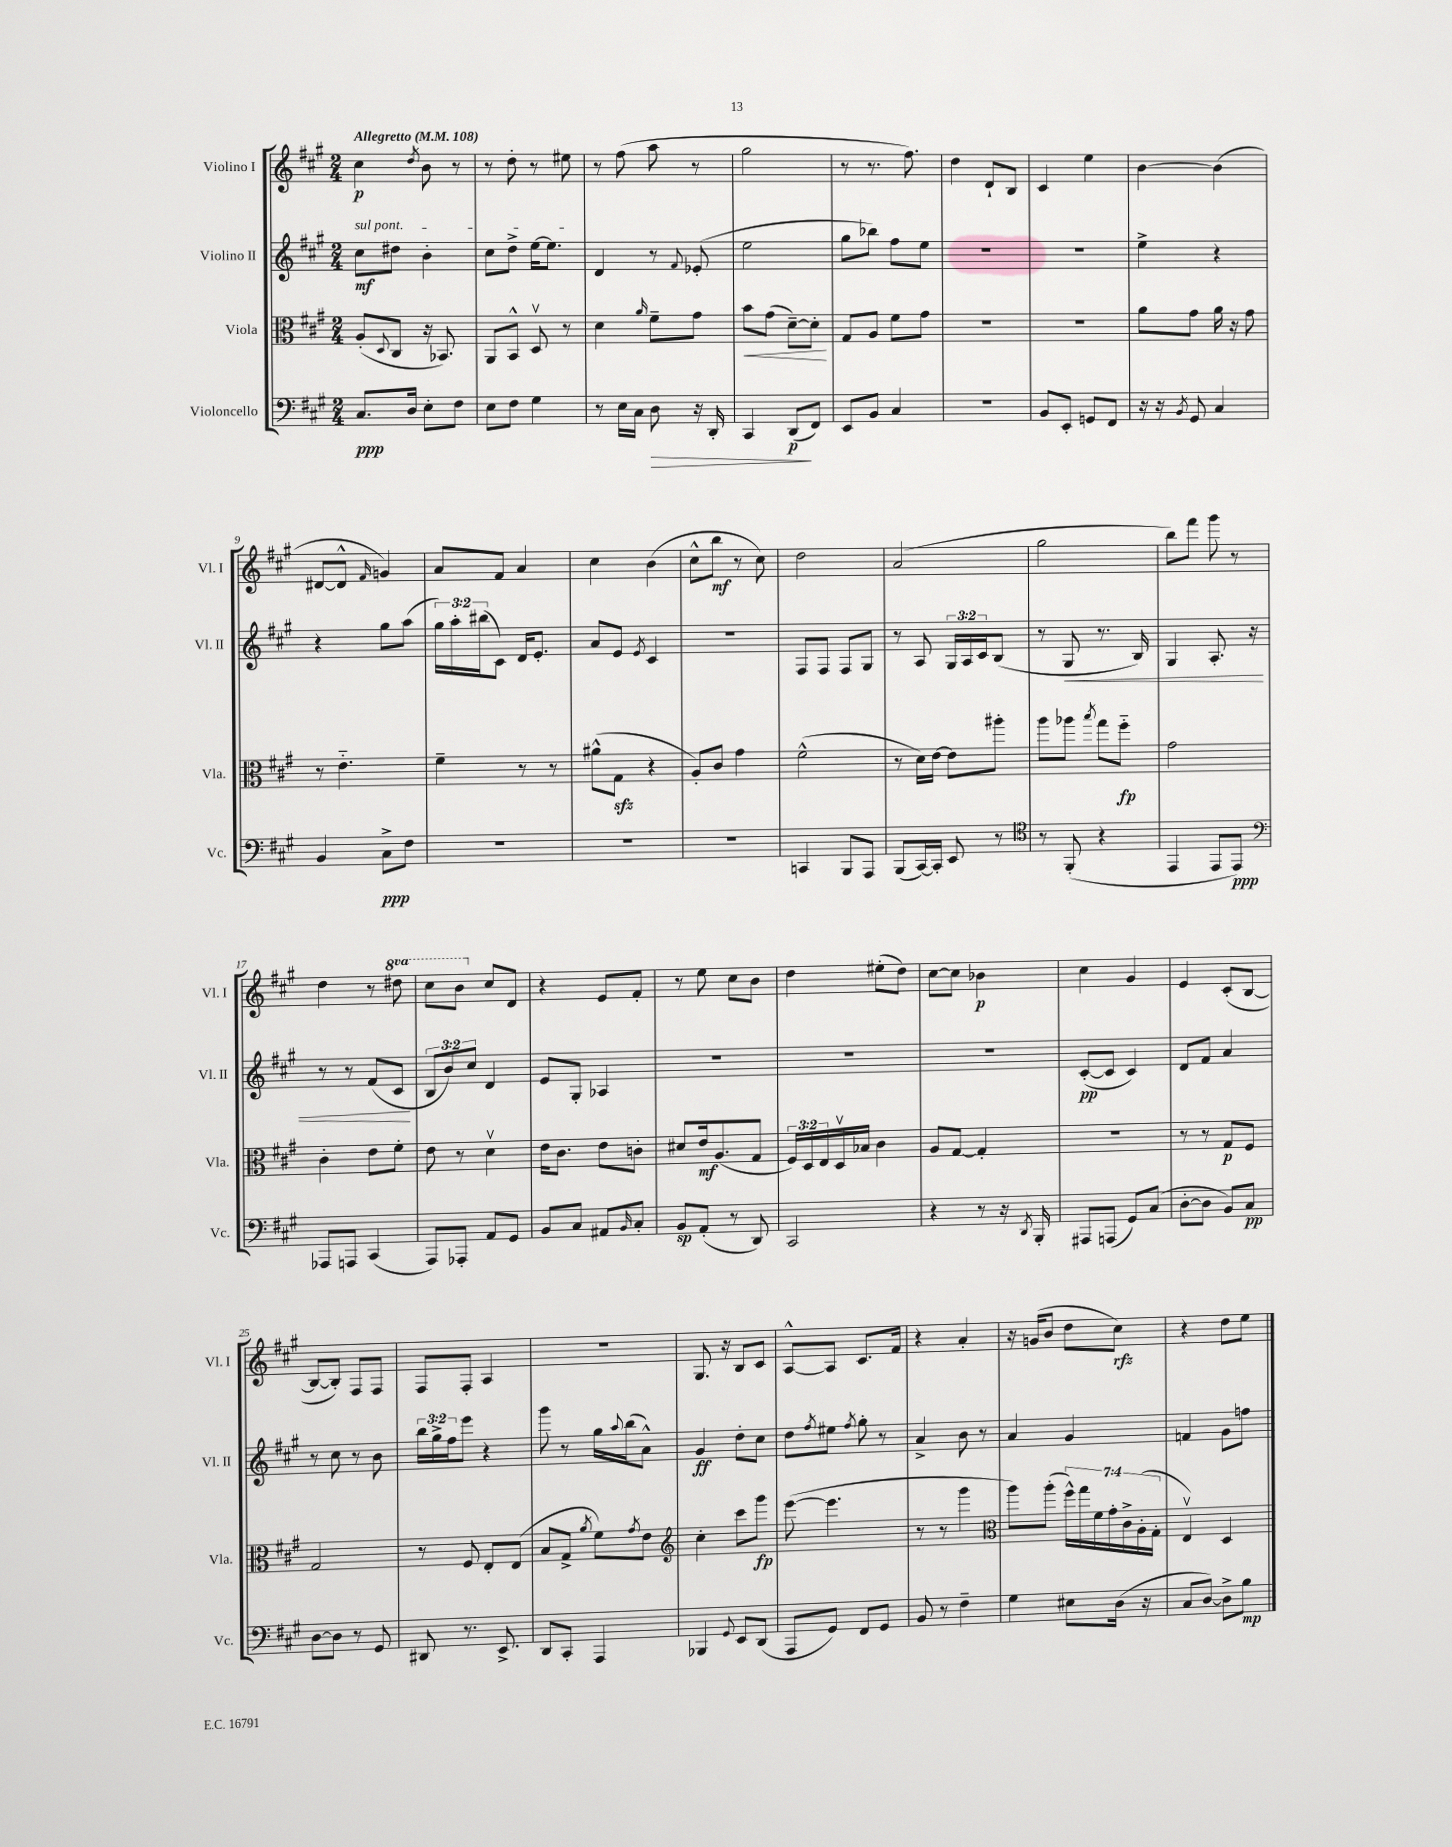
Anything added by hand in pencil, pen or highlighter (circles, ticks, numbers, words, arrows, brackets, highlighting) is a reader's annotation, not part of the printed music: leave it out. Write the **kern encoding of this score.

**kern	**dynam	**kern	**dynam	**kern	**dynam	**kern	**dynam
*part4	*part4	*part3	*part3	*part2	*part2	*part1	*part1
*staff4	*staff4	*staff3	*staff3	*staff2	*staff2	*staff1	*staff1
*I"Violoncello	*	*I"Viola	*	*I"Violino II	*	*I"Violino I	*
*I'Vc.	*	*I'Vla.	*	*I'Vl. II	*	*I'Vl. I	*
*clefF4	*	*clefC3	*	*clefG2	*	*clefG2	*
*k[f#c#g#]	*	*k[f#c#g#]	*	*k[f#c#g#]	*	*k[f#c#g#]	*
*M2/4	*	*M2/4	*	*M2/4	*	*M2/4	*
*MM108	*	*MM108	*	*MM108	*	*MM108	*
=1	=1	=1	=1	=1	=1	=1	=1
!	!	!	!	!	!	!LO:TX:a:B:t=Allegretto	!
!	!	!	!	!LO:TX:a:i:t=sul pont.	!	!	!
8.C#/L	ppp	(8A'/L	.	8cc#\L	mf	4cc#\	p
.	.	8qqD/	.	.	.	.	.
.	.	8C#/J	.	8dd#X\J	.	.	.
16D/Jk	.	.	.	.	.	.	.
.	.	.	.	.	.	8qdd/	.
8E'\L	.	16r	.	4b'\	.	8b\	.
.	.	8.BB-X/)	.	.	.	.	.
8F#\J	.	.	.	.	.	8r	.
=2	=2	=2	=2	=2	=2	=2	=2
8E\L	.	8AA/L	.	8cc#\L	.	8r	.
8F#\J	.	8BB^^/J	.	8dd^\J	.	8dd'\	.
4G#\	.	8Dv/	.	[16ee\KL	.	8r	.
.	.	.	.	8.ee\J]	.	.	.
.	.	8r	.	.	.	8ee#X\	.
=3	=3	=3	=3	=3	=3	=3	=3
8r	.	4d\	.	4d/	.	8r	.
16E\LL	.	.	.	.	.	(8ff#\	.
16C#\JJ	.	.	.	.	.	.	.
.	.	16qqa/	.	.	.	.	.
!	!LO:HP:b	!	!	!	!	!	!
8D\	>	8f#~\L	.	8r	.	8aa\	.
.	.	.	.	8qqf#/	.	.	.
16r	.	8g#\J	.	(8e-X'/	.	8r	.
16DD'/	.	.	.	.	.	.	.
=4	=4	=4	=4	=4	=4	=4	=4
!	!	!	!LO:HP:b	!	!	!	!
4CC#/	.	8b\L	<	2ee\	.	2gg#\	.
.	.	(8g#\J	.	.	.	.	.
(8DD/L	p	[8d~\L)	.	.	.	.	.
8FF#/J)	]	8d'\J]	.	.	.	.	.
.	.	.	[	.	.	.	.
=5	=5	=5	=5	=5	=5	=5	=5
8EE/L	.	8G#/L	.	8gg#\L	.	8r	.
8BB/J	.	8A/J	.	8bb-X\J)	.	8.r	.
4C#/	.	8f#\L	.	8ff#\L	.	.	.
.	.	.	.	.	.	8.ff#\)	.
.	.	8g#\J	.	8ee\J	.	.	.
=6	=6	=6	=6	=6	=6	=6	=6
2r	.	2r	.	2r	.	4dd\	.
.	.	.	.	.	.	8d`/L	.
.	.	.	.	.	.	8B/J	.
=7	=7	=7	=7	=7	=7	=7	=7
8BB/L	.	2r	.	2r	.	4c#/	.
8EE'/J	.	.	.	.	.	.	.
8GGn/L	.	.	.	.	.	4ee\	.
8FF#/J	.	.	.	.	.	.	.
=8	=8	=8	=8	=8	=8	=8	=8
16r	.	8a\L	.	4ee^\	.	[4b\	.
16r	.	.	.	.	.	.	.
8qBB/	.	.	.	.	.	.	.
8GG#/	.	8g#\J	.	.	.	.	.
4C#/	.	16a\	.	4r	.	(4b\]	.
.	.	16r	.	.	.	.	.
.	.	8g#\	.	.	.	.	.
!!LO:LB:g=z
=9	=9	=9	=9	=9	=9	=9	=9
4BB/	.	8r	.	4r	.	[8d#X/L	.
.	.	4.e\	.	.	.	8d#^^/J]	.
.	.	.	.	.	.	16qqf#/	.
8C#^\L	ppp	.	.	8gg#\L	.	4gn/)	.
8F#\J	.	.	.	(8aa\J	.	.	.
=10	=10	=10	=10	=10	=10	=10	=10
2r	.	4f#~\	.	24gg#\LL)	.	8a/L	.
.	.	.	.	24aa'\	.	.	.
.	.	.	.	(24bb#X\J	.	.	.
.	.	.	.	8c#\J)	.	8f#/J	.
.	.	8r	.	16d/KL	.	4a/	.
.	.	.	.	8.e'/J	.	.	.
.	.	8r	.	.	.	.	.
=11	=11	=11	=11	=11	=11	=11	=11
2r	.	(8a#X^^\L	.	8a/L	.	4cc#\	.
.	.	8G#zz\J	.	8e/J	.	.	.
.	.	.	.	8qe/	.	.	.
.	.	4r	.	4c#/	.	(4b\	.
=12	=12	=12	=12	=12	=12	=12	=12
2r	.	8A'/L)	.	2r	.	8cc#^^\L	.
.	.	8c#/J	.	.	.	8bb\J	mf
.	.	4g#\	.	.	.	8r	.
.	.	.	.	.	.	8cc#\)	.
=13	=13	=13	=13	=13	=13	=13	=13
4CCn/	.	(2f#^^\	.	8F#/L	.	2dd\	.
.	.	.	.	8F#/J	.	.	.
8BBB/L	.	.	.	8F#/L	.	.	.
8AAA/J	.	.	.	8G#/J	.	.	.
=14	=14	=14	=14	=14	=14	=14	=14
(8BBB/L	.	8r	.	8r	.	(2a/	.
[16CC#/L)	.	16d\LL)	.	8A/	.	.	.
16CC#'/JJ]	.	[16e\JJ	.	.	.	.	.
8EE/	.	8e\L]	.	24G#/LL	.	.	.
.	.	.	.	24A/	.	.	.
.	.	.	.	24c#/J	.	.	.
8r	.	8aa#X'\J	.	(8B/J	.	.	.
=15	=15	=15	=15	=15	=15	=15	=15
*clefC4	*	*	*	*	*	*	*
8r	.	8aa\L	.	8r	.	2gg#\	.
!	!	!	!	!	!LO:HP:b	!	!
(8FF#'/	.	8aa-X\J	.	8G#/	<	.	.
.	.	8qbb/	.	.	.	.	.
4r	.	8gg#\L	.	8.r	.	.	.
.	.	8ff#\J	fp	.	.	.	.
.	.	.	.	16B/)	.	.	.
=16	=16	=16	=16	=16	=16	=16	=16
4EE/	.	2g#\	.	4G#/	.	8bb\L)	.
.	.	.	.	.	.	8fff#\J	.
8EE/L	.	.	.	8.A'/	.	8ggg#\	.
8EE/J)	ppp	.	.	.	.	8r	.
.	.	.	.	16r	.	.	.
!!LO:LB:g=z
=17	=17	=17	=17	=17	=17	=17	=17
*clefF4	*	*	*	*	*	*	*
8AAA-X/L	.	4c#'\	.	8r	.	4dd\	.
8AAAn/J	.	.	.	8r	.	.	.
(4CC#/	.	8e\L	.	(8f#/L	.	8r	.
*	*	*	*	*	*	*8va	*
.	.	8f#'\J	.	8c#/J	.	8ddd#X\	.
.	.	.	.	.	[	.	.
=18	=18	=18	=18	=18	=18	=18	=18
8AAA/L)	.	8e\	.	12B/L	.	8ccc#\L	.
.	.	.	.	12b/)	.	.	.
8AAA-X'/J	.	8r	.	.	.	8bb\J	.
.	.	.	.	12cc#/J	.	.	.
*	*	*	*	*	*	*X8va	*
8AA/L	.	4dv\	.	4d/	.	8cc#/L	.
8GG#/J	.	.	.	.	.	8d/J	.
=19	=19	=19	=19	=19	=19	=19	=19
8BB/L	.	16e\KL	.	8e/L	.	4r	.
.	.	8.c#\J	.	.	.	.	.
8C#/J	.	.	.	8G#'/J	.	.	.
8AA#X/L	.	8e\L	.	4A-X/	.	8e/L	.
16qqBB/	.	.	.	.	.	.	.
8C#'/J	.	8cn'\J	.	.	.	8f#'/J	.
=20	=20	=20	=20	=20	=20	=20	=20
8BB/L	sp	8d#X/L	.	2r	.	8r	.
(8AA'/J	.	16e/k	mf	.	.	8ee\	.
.	.	(8.A/	.	.	.	.	.
8r	.	.	.	.	.	8cc#\L	.
8DD/)	.	8G#/J	.	.	.	8b\J	.
=21	=21	=21	=21	=21	=21	=21	=21
2CC#/	.	24F#/LL)	.	2r	.	4dd\	.
.	.	24D/	.	.	.	.	.
.	.	24E/	.	.	.	.	.
.	.	16Dv/	.	.	.	.	.
.	.	16B-X/JJ	.	.	.	.	.
.	.	4c#\	.	.	.	(8ee#X'\L	.
.	.	.	.	.	.	8dd\J)	.
=22	=22	=22	=22	=22	=22	=22	=22
4r	.	8A/L	.	2r	.	[8cc#\L	.
.	.	[8G#/J	.	.	.	8cc#\J]	.
8r	.	4G#'/]	.	.	.	4b-X\	p
16r	.	.	.	.	.	.	.
8qDD/	.	.	.	.	.	.	.
16BBB'/	.	.	.	.	.	.	.
=23	=23	=23	=23	=23	=23	=23	=23
8AAA#X/L	.	2r	.	([8c#'/L	pp	4cc#\	.
(8AAAn/J	.	.	.	8c#/J]	.	.	.
8GG#/L)	.	.	.	4c#/)	.	4g#/	.
(8C#/J	.	.	.	.	.	.	.
=24	=24	=24	=24	=24	=24	=24	=24
[8D'\L	.	8r	.	8d/L	.	4e/	.
8D\J]	.	8r	.	8f#/J	.	.	.
8BB/L)	.	8G#/L	p	4a/	.	(8c#'/L	.
8C#/J	pp	8F#/J	.	.	.	[8B/J	.
!!LO:LB:g=z
=25	=25	=25	=25	=25	=25	=25	=25
[8D\L	.	2G#/	.	8r	.	8B/L_	.
8D\J]	.	.	.	8cc#\	.	8B'/J])	.
8r	.	.	.	8r	.	8F#/L	.
8GG#/	.	.	.	8b\	.	8F#/J	.
=26	=26	=26	=26	=26	=26	=26	=26
8DD#X/	.	8r	.	24bb\LL	.	8F#/L	.
.	.	.	.	24gg#^\	.	.	.
.	.	.	.	24ff#\J	.	.	.
8.r	.	8F#/	.	8eee\J	.	8F#'/J	.
.	.	8E'/L	.	4r	.	4A/	.
8.EE^/	.	.	.	.	.	.	.
.	.	(8E/J	.	.	.	.	.
=27	=27	=27	=27	=27	=27	=27	=27
8DD/L	.	8B/L	.	8ggg#\	.	2r	.
8CC#'/J	.	8G#^/J	.	8r	.	.	.
.	.	8qa/	.	.	.	.	.
4AAA/	.	8f#\L)	.	16gg#\LL	.	.	.
.	.	.	.	8qqaa/	.	.	.
.	.	.	.	(16bb\J	.	.	.
.	.	8qg#/	.	.	.	.	.
.	.	8e\J	.	8a^^\J)	.	.	.
=28	=28	=28	=28	=28	=28	=28	=28
*	*	*clefG2	*	*	*	*	*
4BBB-X/	.	4cc#'\	.	4g#/	ff	8.G#/	.
.	.	.	.	.	.	16r	.
8qqGG#/	.	.	.	.	.	.	.
8EE/L	.	8ccc#\L	.	8dd'\L	.	8B/L	.
(8DD/J	.	8ggg#\J	fp	8cc#\J	.	8c#/J	.
=29	=29	=29	=29	=29	=29	=29	=29
8AAA/L	.	([8eee\	.	8dd\L	.	[8A^^/L	.
.	.	.	.	8qff#/	.	.	.
8GG#/J)	.	4.eee\]	.	8ee#X\J	.	8A/J]	.
.	.	.	.	8qff#/	.	.	.
8FF#/L	.	.	.	8gg#'\	.	8.c#/L	.
8GG#/J	.	.	.	8r	.	.	.
.	.	.	.	.	.	16f#/Jk	.
=30	=30	=30	=30	=30	=30	=30	=30
8BB/	.	8r	.	4a^/	.	4r	.
8r	.	8r	.	.	.	.	.
4F#~\	.	4ggg#\	.	8b\	.	4a'/	.
.	.	.	.	8r	.	.	.
=31	=31	=31	=31	=31	=31	=31	=31
*	*	*clefC3	*	*	*	*	*
4G#\	.	8aa\L)	.	4a/	.	16r	.
.	.	.	.	.	.	(16gn/KL	.
.	.	(8aa'\J	.	.	.	8b/J	.
8E#X\L	.	28ff#^^\LL)	.	4g#/	.	8dd\L	.
.	.	28gg#\	.	.	.	.	.
.	.	28f#\	.	.	.	.	.
.	.	28g#'\	.	.	.	.	.
(16D\Jk	.	.	.	.	.	8cc#\J)	rfz
.	.	28c#^\	.	.	.	.	.
.	.	(28A'\	.	.	.	.	.
16r	.	.	.	.	.	.	.
.	.	28G#'\JJ	.	.	.	.	.
=32	=32	=32	=32	=32	=32	=32	=32
8C#/L	.	4Ev/)	.	4fn/	.	4r	.
[8D/J)	.	.	.	.	.	.	.
8D^\L]	.	4D/	.	8g#\L	.	8dd\L	.
8B\J	mp	.	.	8ffn\J	.	8ee\J	.
==	==	==	==	==	==	==	==
*-	*-	*-	*-	*-	*-	*-	*-
